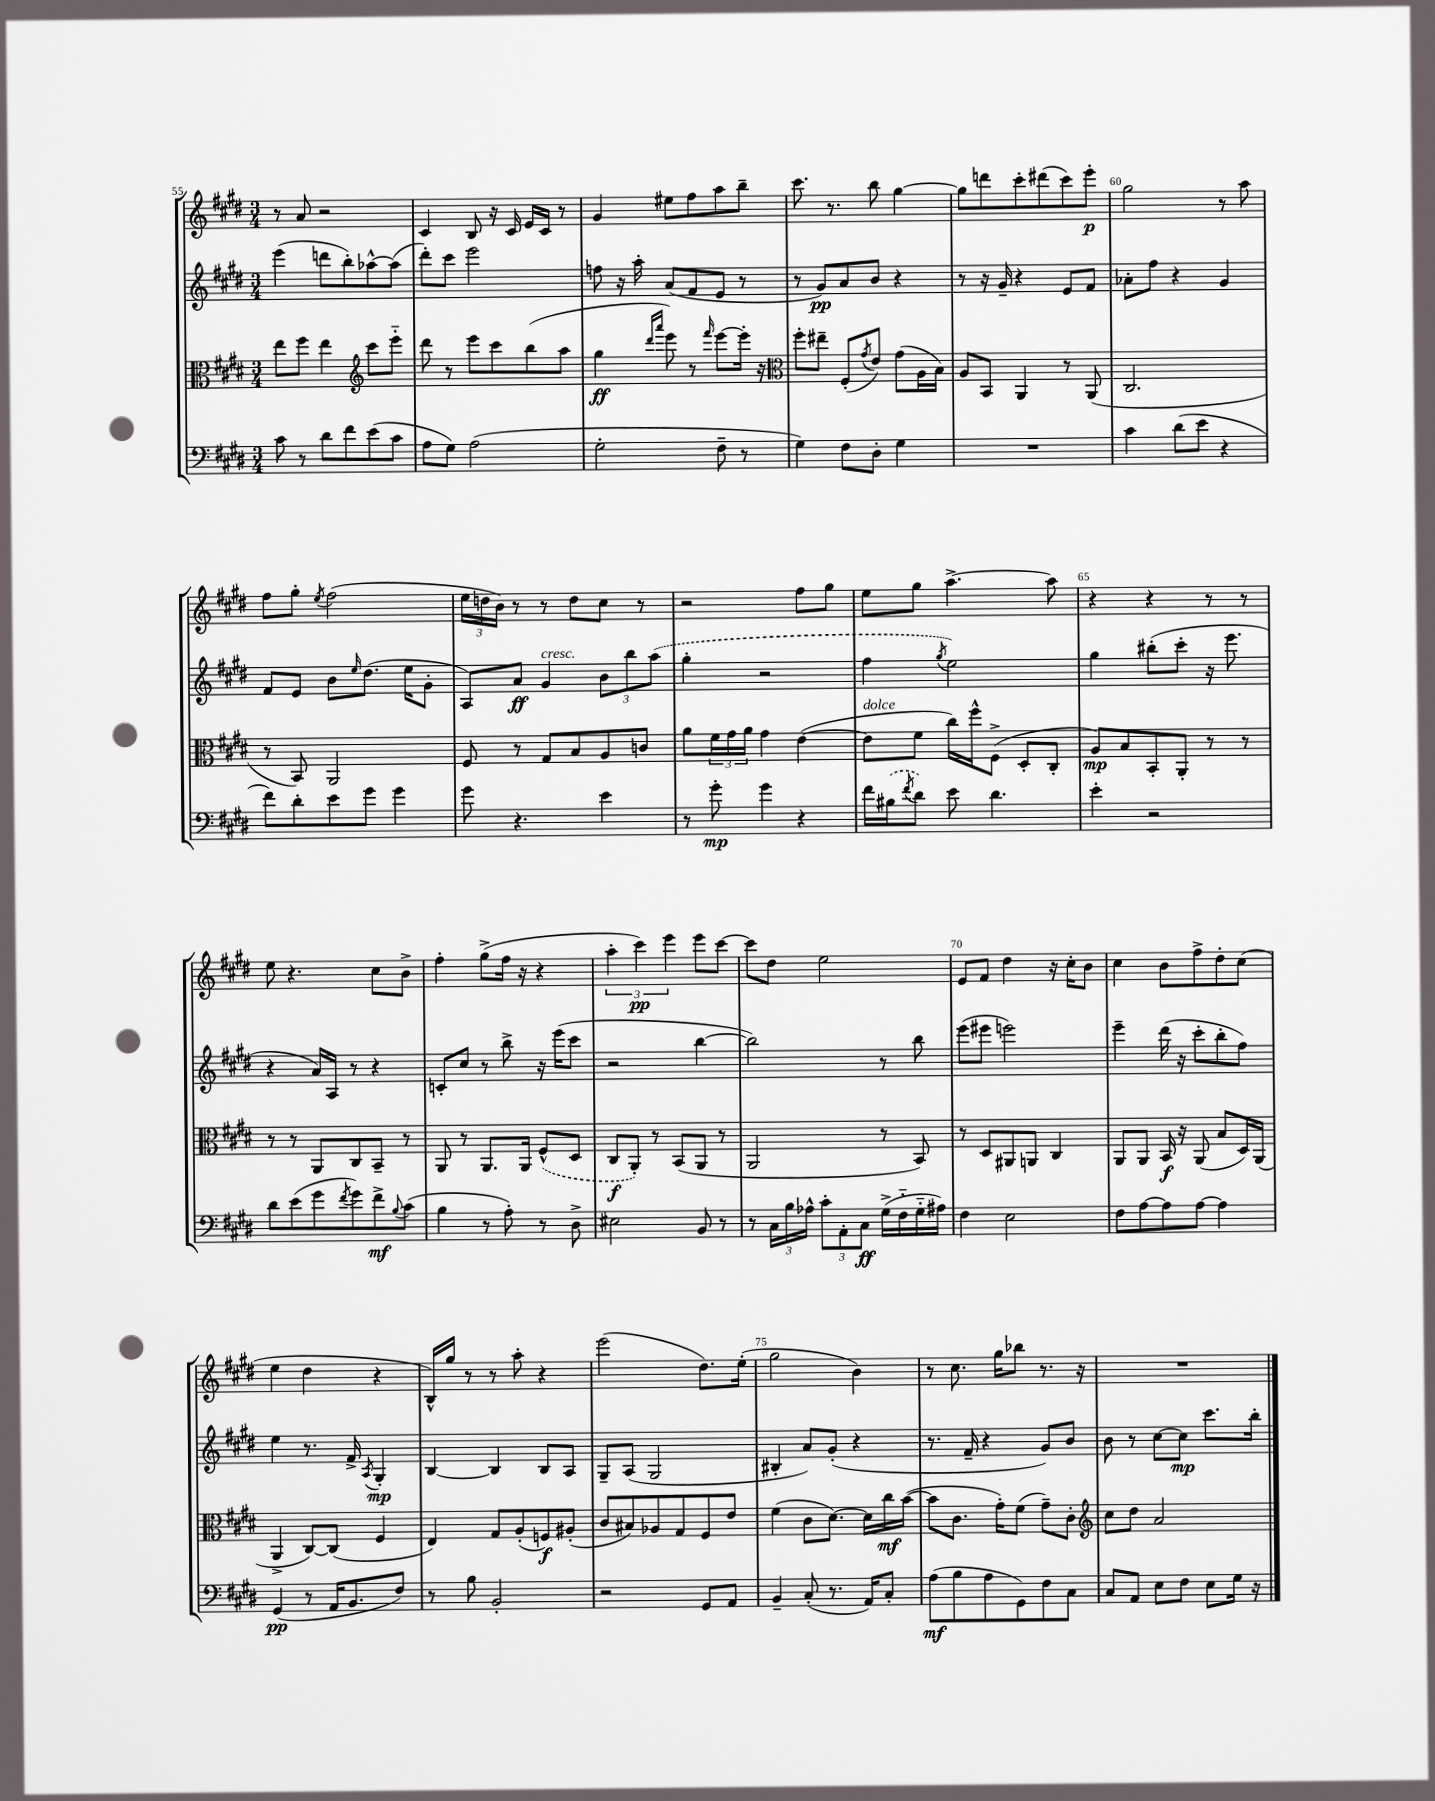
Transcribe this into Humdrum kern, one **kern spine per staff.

**kern	**kern	**kern	**kern
*staff4	*staff3	*staff2	*staff1
*clefF4	*clefC3	*clefG2	*clefG2
*k[f#c#g#d#]	*k[f#c#g#d#]	*k[f#c#g#d#]	*k[f#c#g#d#]
*M3/4	*M3/4	*M3/4	*M3/4
8c#	8ee	(4eee	8r
8r	8ff#	.	8a
8d#	4ee	8ddd	2r
8f#	.	8bb')	.
*	*clefG2	*	*
(8e	8ccc#	[8aa-^^	.
8c#	8eee'~	(8aa-]	.
=	=	=	=
8A	8ddd#	8ddd#')	4c#
8G#)	8r	8ccc#	.
(2A	8eee	2eee	8B
.	8ccc#	.	16r
.	.	.	16c#
.	(8bb	.	16e
.	.	.	16c#
.	8aa	.	8r
=	=	=	=
2G#'	4gg#	8ff	4g#
.	.	16r	.
.	.	16aa'	.
.	16qqddd#	.	.
.	16qqaaa	.	.
.	8eee)	(8a	8ee#
.	8r	8f#	8ff#
.	16qqfff#	.	.
8F#~	[8eee	8e	8aa
8r	16eee']	8r	8bb~
.	16r	.	.
=	=	=	=
*	*clefC3	*	*
4G#)	8ff#'	8r	8.ccc#
.	8ee#~	8g#)	.
.	.	.	8.r
8F#	(8F#'	8a	.
.	8qg#	.	.
8D#'	8e)	8b	8bb
4G#	(8g#	4r	[4gg#
.	16A	.	.
.	16B)	.	.
=	=	=	=
2.r	8A	8r	8gg#]
.	8BB	16r	8ddd
.	.	16g#~	.
.	4AA	4r	8ccc#'
.	.	.	(8ddd#
.	8r	8e	8ccc#)
.	(8AA	8f#	8eee'
=	=	=	=
4c#	2.C#	8a-'	2gg#
.	.	8ff#	.
(8d#	.	4r	.
8e	.	.	.
4r	.	4g#	8r
.	.	.	8aa
=	=	=	=
8f#)	8r	8f#	8ff#
8d#'	8BB)	8e	8gg#'
.	.	.	8qee
8e	2AA	8b	(2ff#
.	.	16qqee	.
8g#	.	(8.dd#	.
4g#	.	.	.
.	.	16ee	.
.	.	8g#'	.
=	=	=	=
8g#	8F#	8A)	24ee
.	.	.	24dd
.	.	.	24b)
4.r	8r	8a	8r
.	8G#	4g#	8r
.	8B	.	8dd
4e	8A	12b	8cc#
.	.	12bb	.
.	8c	.	8r
.	.	(12aa	.
=	=	=	=
8r	8a	4gg#'	2r
8g#'	24f#	.	.
.	24g#	.	.
.	24a	.	.
4g#	4g#	2r	.
4r	([4e	.	8ff#
.	.	.	8gg#
=	=	=	=
16f#	8e]	4ff#	8ee
(16B#	.	.	.
8qf#	.	.	.
8d#)	8f#	.	8gg#
.	.	8qgg#	.
8e	16cc#)	2ee)	[4.aa^
.	16ff#^^	.	.
4.d#	(8F#^	.	.
.	8D#'	.	.
.	8C#'	.	8aa]
=	=	=	=
4e'	8A)	4gg#	4r
.	8B	.	.
2r	8BB'	(8bb#'	4r
.	8AA'	8ccc#'	.
.	8r	16r	8r
.	.	8.eee	.
.	8r	.	8r
=	=	=	=
8d#	8r	4r	8ee
(8e	8r	.	4.r
8g#	8AA	16a)	.
.	.	16A	.
8qf#	.	.	.
8g#)	8C#	8r	.
8f#^	8BB~	4r	8cc#
8qqB	.	.	.
(8c#	8r	.	8b^
=	=	=	=
4B	8AA	8c'	4ff#'
.	8r	8cc#	.
8r	8.AA	8r	(8gg#^
8A')	.	8bb^	16ff#
.	16AA	.	16r
8r	(8F#^^	16r	4r
.	.	(16eee	.
8D#^	8D#	8ccc#	.
=	=	=	=
2E#	8C#	2r	6aa'
.	8AA')	.	.
.	.	.	6ccc#)
.	8r	.	.
.	.	.	6eee
.	(8BB	.	.
8BB	8AA	[4bb	8eee
8r	8r	.	[8ccc#
=	=	=	=
8r	2AA	2bb])	8ccc#]
24C#	.	.	8dd#
24B	.	.	.
24A-^^	.	.	.
12c#'	.	.	2ee
12AA'	.	.	.
12C#	.	.	.
(16G#^	8r	8r	.
16F#'~	.	.	.
16G#'~	8BB)	8bb	.
16A#)	.	.	.
=	=	=	=
4F#	8r	(8eee	8e
.	8D#	8eee#	8f#
2E	8AA#	2eee)	4dd#
.	8AA	.	.
.	4C#	.	16r
.	.	.	16cc#'
.	.	.	8b
=	=	=	=
8F#	8AA	4eee~	4cc#
[8A	8AA	.	.
8A]	16BB	(16ddd#	8b
.	16r	16r	.
[8A	(8AA	8ccc#'	8ff#^
4A]	8B	8bb'	8dd#'
.	16D#)	8ff#)	(8cc#
.	(16AA	.	.
=	=	=	=
(4GG#	4AA^	4ee	4ee
8r	[8C#)	8.r	4dd#
16AA	(8C#]	.	.
8.BB	.	16f#^	.
.	.	8qA	.
.	4F#	4G#'	4r
8F#)	.	.	.
=	=	=	=
8r	4E)	[4B	16B^^)
.	.	.	16gg#
8B	.	.	8r
2BB'	8G#	4B]	8r
.	(8A'	.	8aa'
.	8F)	8B	4r
.	(8A#'	8A	.
=	=	=	=
2r	8c#	8G#~	(2eee
.	8B#)	(8A	.
.	8A-	2G#	.
.	8G#	.	.
8GG#	8F#	.	8.dd#)
8AA	8e	.	.
.	.	.	(16ee'
=	=	=	=
4BB~	(4f#	4B#'	2gg#
(8C#'	8c#	8a)	.
8.r	[8.d#)	(8g#'	.
.	.	4r	4b)
16AA)	16d#]	.	.
8C#'	16cc#	.	.
.	([16b	.	.
=	=	=	=
(8A	8b]	8.r	8r
8B	8.c#	.	8.cc#
.	.	16f#~	.
8A	.	4r	.
.	16g#')	.	16gg#
8GG#)	(8f#	.	8bb-
8F#	8g#~)	8g#)	8.r
8C#	8c#'	8b	.
.	.	.	16r
=	=	=	=
*	*clefG2	*	*
8C#	8cc#	8b	2.r
8AA	8dd#	8r	.
8E	2a	[8cc#	.
8F#	.	8cc#]	.
8E	.	8.ccc#	.
16G#	.	.	.
16r	.	16bb'	.
==	==	==	==
*-	*-	*-	*-
